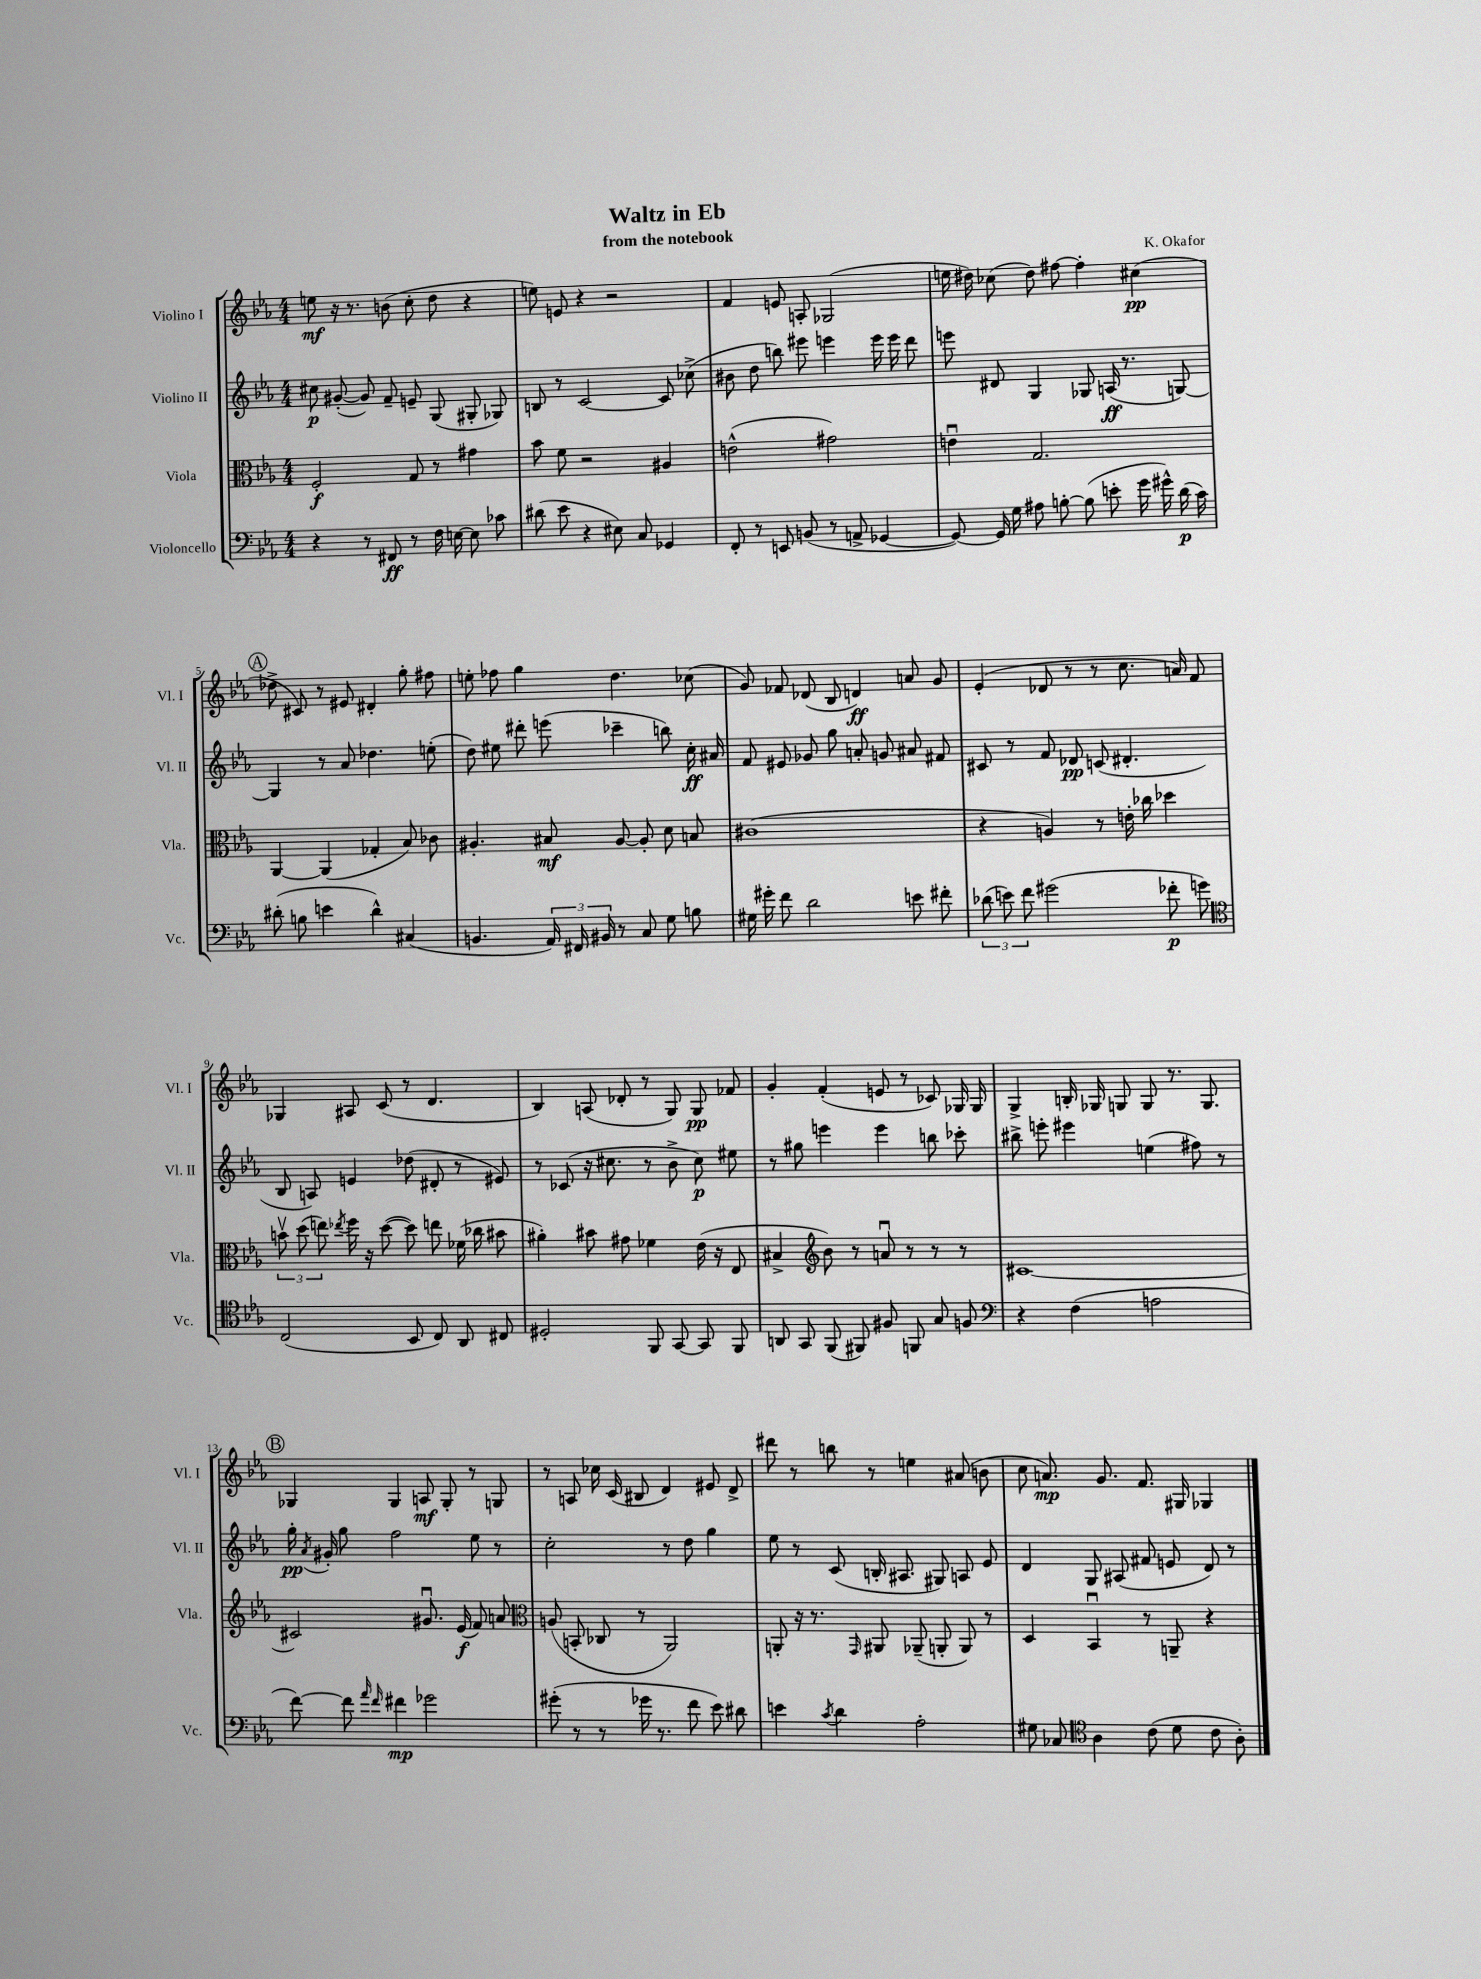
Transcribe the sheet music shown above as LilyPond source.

\header { title = "Waltz in Eb" composer = "K. Okafor" subtitle = "from the notebook" }
<<
\new StaffGroup <<
\new Staff = "s0" \with { instrumentName = "Violino I" shortInstrumentName = "Vl. I" } {
    \clef treble \key ees \major \numericTimeSignature \time 4/4
    \autoBeamOff e''8\mf r16 r8. b'8( c''8-. d''8 r4 |
    e''8) e'8 r4 r2 |
    f'4 e'8 a8-. ges2( |
    e''16 dis''16) ces''8( dis''8) fis''8~ fis''4-. cis''4\pp( |
    \mark \markup { \circle "A" } des''8-> cis'8) r8 eis'8 dis'4-. g''8-. fis''8 |
    e''8-. fes''8 g''4 d''4. ces''8( |
    g'8) fes'8 des'8( bes8 d'4\ff) a'8 g'8 |
    ees'4-.( des'8 r8 r8 c''8. a'16) f'8 |
    ges4 ais8 c'8( r8 d'4. |
    bes4) a8( des'8-. r8 g8) g8\pp fes'8 |
    g'4-. f'4-.( e'8 r8 ces'8) ges16 ges16 |
    g4-> b16-. ges16 g8 g8 r8. g8. |
    \mark \markup { \circle "B" } ges4 ges4 a8\mf ges8-. r8 g8 |
    r8 a8 ces''16 c'16( bis8 d'4) eis'8 d'8-> |
    dis'''8 r8 b''8 r8 e''4 ais'8( b'8 |
    c''8 a'8.\mp) g'8. f'8. gis16 ges4 \bar "|." |
}
\new Staff = "s1" \with { instrumentName = "Violino II" shortInstrumentName = "Vl. II" } {
    \clef treble \key ees \major \numericTimeSignature \time 4/4
    \autoBeamOff cis''8\p gis'8~-.( gis'8) f'8-- e'8-- g8( gis8-. ges8) |
    b8 r8 c'2~ c'8 ces''8->( |
    bis'8 d''8 b''8) eis'''8 e'''4 e'''16 e'''16 d'''8 |
    e'''8 dis'8 g4 ges8 a16\ff( r8. g8~) |
    \mark \markup { \circle "A" } g4 r8 aes'8 des''4. e''8-.( |
    d''8) eis''8 dis'''8-. e'''8( ces'''4-- b''8) c''16-.\ff ais'16 |
    f'8 eis'8 ges'8 g''8 a'8-. g'8 ais'8 fis'8 |
    cis'8 r8 f'8 des'8\pp c'8( dis'4.-. |
    bes8 a8) e'4 des''8( dis'8-. r8 eis'8) |
    r8 ces'8( r16 cis''8. r8 bes'8-> cis''8\p) eis''8 |
    r8 gis''8 e'''4 e'''4 b''8 ces'''8-. |
    bis''8-> e'''8-. eis'''4 e''4( fis''8) r8 |
    \mark \markup { \circle "B" } g''16-.\pp \acciaccatura { aes'8 } gis'16-. g''8 f''2 ees''8 r8 |
    c''2-. r8 d''8 g''4 |
    ees''8 r8 c'8( b16-. ais8. gis8) a8 ees'8 |
    d'4 g8 ais8( fis'8 e'8 d'8) r8 \bar "|." |
}
\new Staff = "s2" \with { instrumentName = "Viola" shortInstrumentName = "Vla." } {
    \clef alto \key ees \major \numericTimeSignature \time 4/4
    \autoBeamOff f2-.\f g8 r8 gis'4 |
    bes'8 f'8 r2 ais4 |
    e'2-^( gis'2) |
    e'4\downbow g2. |
    \mark \markup { \circle "A" } aes,4~ aes,4( ges4-. bes8) ces'8 |
    ais4.-. bis8\mf ais8~ ais8-. d'8 b8 |
    cis'1( |
    r4 a4) r8 e'16-. ces''16 des''4 |
    \tuplet 3/2 { b'8\upbow d''8( e''8) } \acciaccatura { ees''8 } f''16 r16 d''8~( d''8) e''8 fes'16( ces''16 bis'8 |
    ais'4-.) bis'8 gis'8 fes'4 ees'16( r16 ees8 |
    bis4-> \clef treble bes'8) r8 a'8\downbow r8 r8 r8 |
    cis'1~ |
    \mark \markup { \circle "B" } cis'2 gis'8.\downbow ees'16\f( f'8) a'8 |
    \clef alto a8( b,8-. ces8 r8 aes,2) |
    a,8-. r16 r8. \grace { g,16 } ais,8 aes,8--( a,8-. a,8) r8 |
    d4 bes,4\downbow r8 a,8-- r4 \bar "|." |
}
\new Staff = "s3" \with { instrumentName = "Violoncello" shortInstrumentName = "Vc." } {
    \clef bass \key ees \major \numericTimeSignature \time 4/4
    \autoBeamOff r4 r8 fis,8\ff r8 f16 e16~ e8 ces'8 |
    dis'8( ees'8 r4 eis8) c8 ges,4 |
    f,8-. r8 e,8 b,8( r8 a,8-> ges,4~ |
    ges,8~) ges,16 g16 ais8 b8~-. b8( e'8-. g'16 gis'16-^) d'16\p( c'16) |
    \mark \markup { \circle "A" } dis'8-.( b8 e'4 dis'4-^) cis4( |
    b,4. \tuplet 3/2 { aes,16) fis,16 bis,16 } r8 c8 g8 b8 |
    gis16 gis'16-. f'8 d'2 e'8 fis'8-. |
    \tuplet 3/2 { des'8( e'8) f'8 } gis'2( fes'8-.\p g'8) |
    \clef tenor c2( bes,8 c8) aes,8 cis8 |
    dis2-. f,8 g,8~ g,8 f,8 |
    a,8 g,8 f,8( fis,8) fis8 f,8 g8 f8 |
    \clef bass r4 f4( a2 |
    \mark \markup { \circle "B" } f'8~) f'8 \grace { aes'16 f'16 } fis'4\mp ges'2 |
    gis'8-.( r8 r8 ges'16 r8. f'8 ees'8) dis'8 |
    e'4 \acciaccatura { c'8 } d'4 aes2-. |
    gis8 ces8 \clef tenor aes4 c'8( d'8 c'8 aes8-.) \bar "|." |
}
>>
>>
